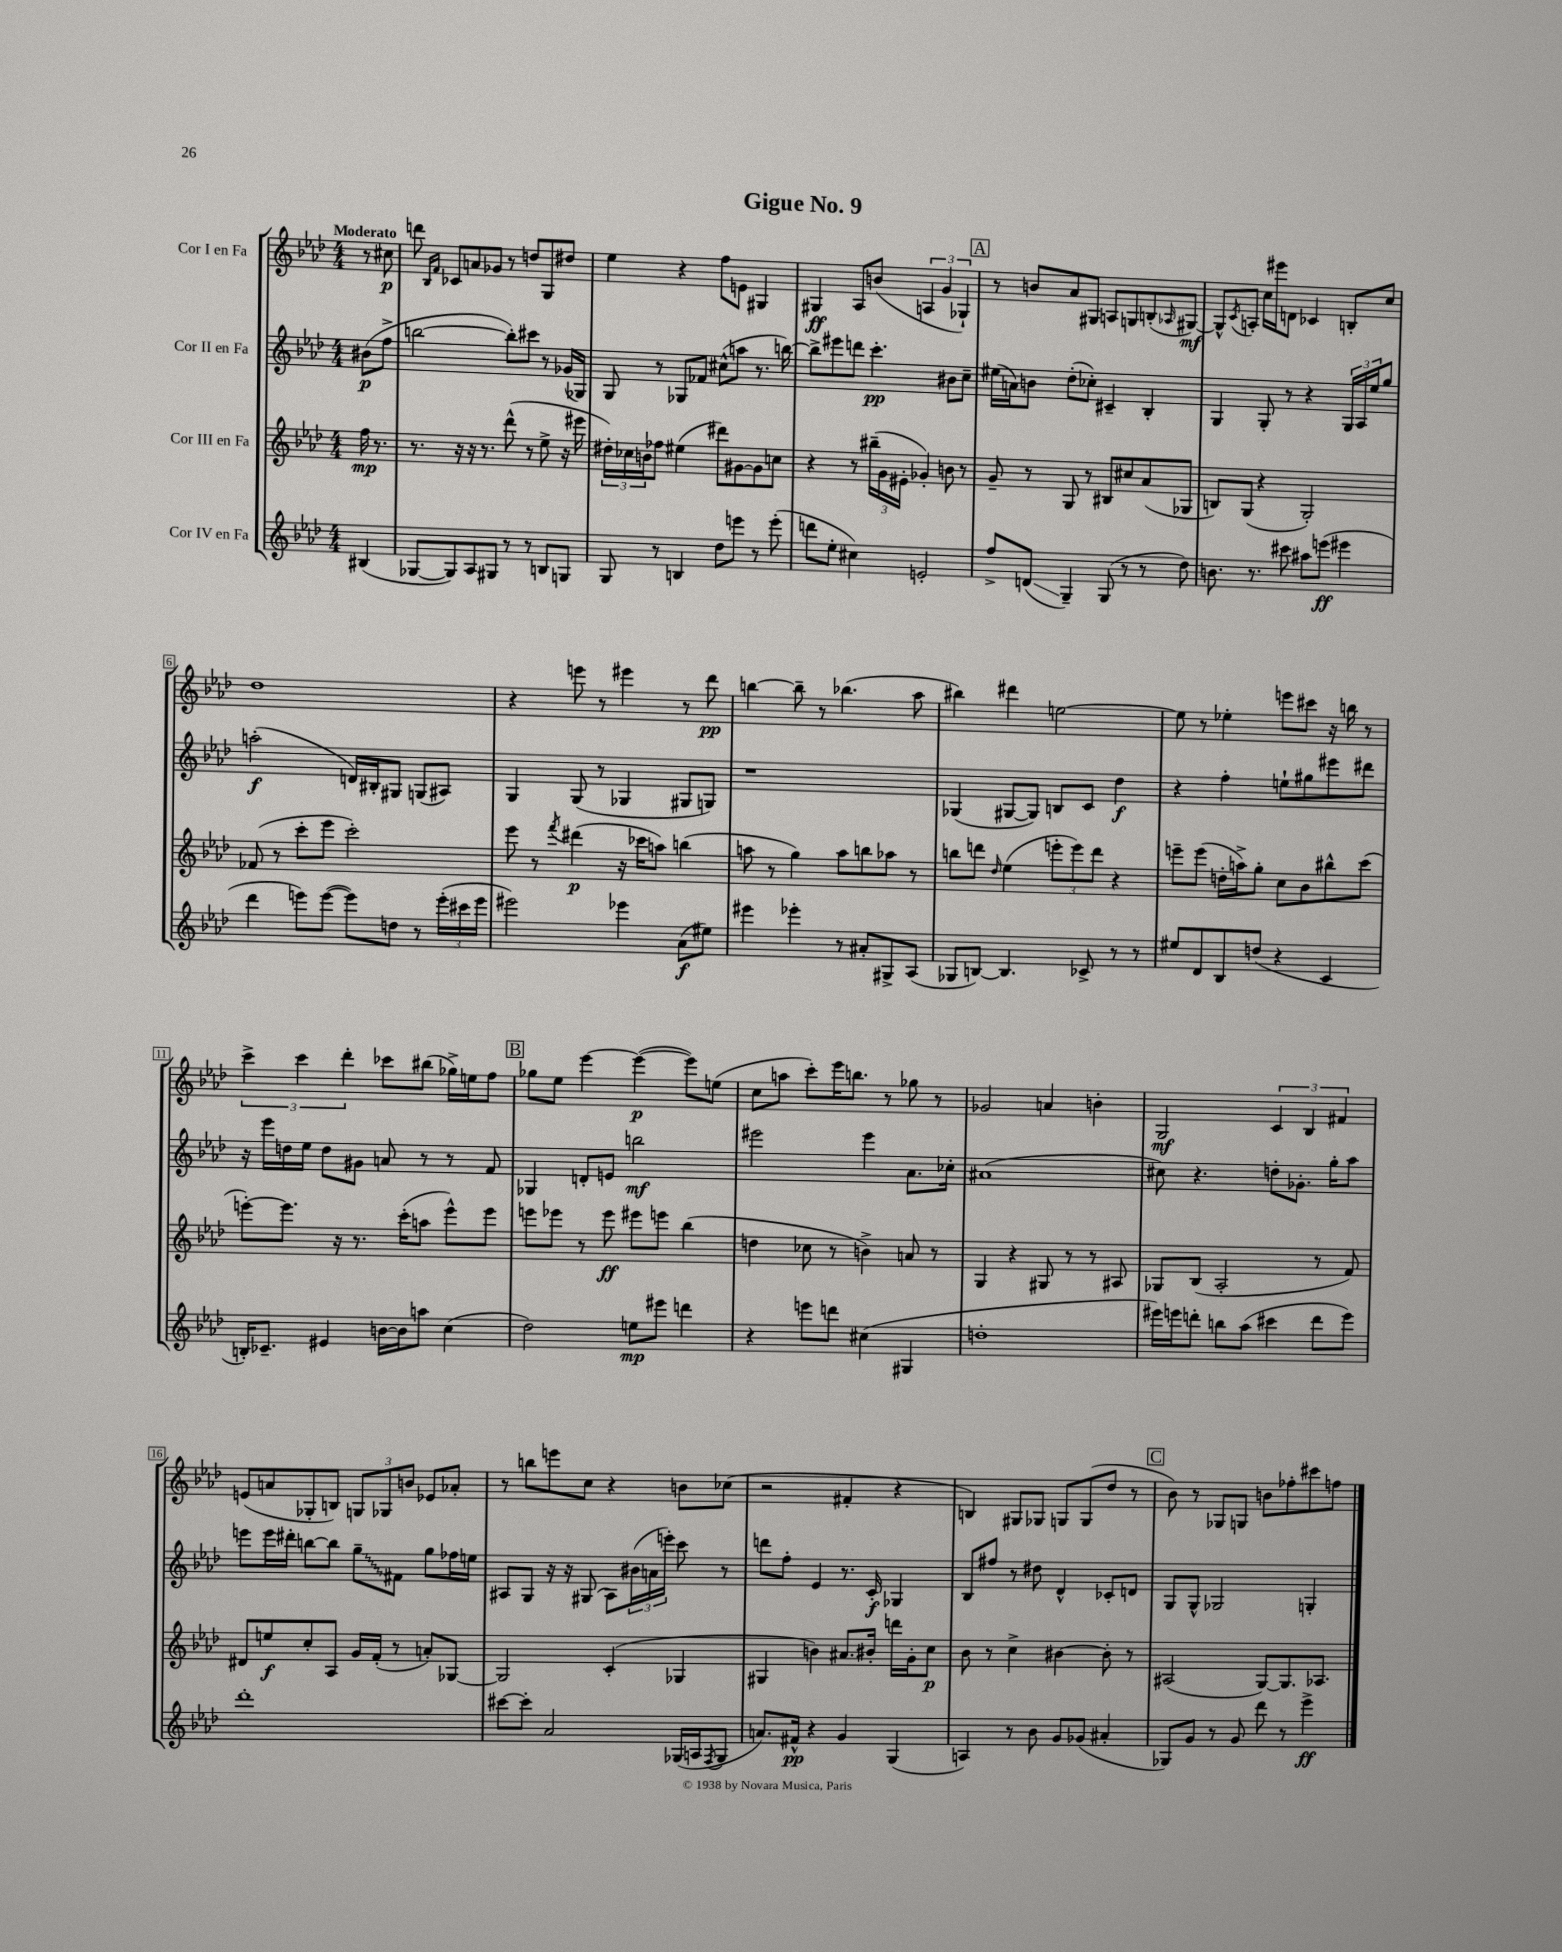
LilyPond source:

\header { title = "Gigue No. 9" }
<<
\new StaffGroup <<
\new Staff = "s0" \with { instrumentName = "Cor I en Fa" } {
    \clef treble \key aes \major \numericTimeSignature \time 4/4 \partial 4 \tempo "Moderato"
    r8 cis''8\p |
    d'''8 \grace { bes16 f'16 } ces'8 a'8 ges'8 r8 d''8 g8 dis''8 |
    ees''4 r4 f''8 e'8 gis4 |
    gis4\ff aes8 b'8( \tuplet 3/2 { a4 g'4 ges4-!) } |
    \mark \markup { \box "A" } r8 b'8 aes'8 gis8 a8 g8 b8-.( \grace { aes16 } gis8~\mf) |
    gis8-^ \acciaccatura { c'8 } a8-. c''16 eis'''16 d'8 ces'4 b8-. c''8 |
    des''1 |
    r4 e'''8 r8 eis'''4 r8 des'''8\pp |
    b''4~ b''8-- r8 bes''4.( aes''8 |
    bis''4) dis'''4 e''2~ |
    e''8 r8 ees''4-. e'''8 cis'''8 r16 b''16 r8 |
    \tuplet 3/2 { c'''4-> c'''4 des'''4-. } ces'''8 bis''8( ges''16->) e''16 f''8 |
    \mark \markup { \box "B" } ges''8 ees''8 ees'''4~ ees'''4~\p( ees'''8) e''8( |
    c''8 a''8 c'''8-.) ees'''16 b''8. r8 ges''8 r8 |
    ges'2 a'4 b'4-. |
    g2\mf \tuplet 3/2 { c'4 bes4 fis'4 } |
    e'8( a'8 ges8-. b8) \tuplet 3/2 { g8 ges8 b'8 } ees'8 aes'8-. |
    r8 b''8 e'''8 c''8 r4 b'8 ces''8( |
    r2 fis'4-. r4 |
    b4) gis8 ges8 g8 g8( des''8 r8 |
    \mark \markup { \box "C" } bes'8) r8 ges8 g8 b'8 fes''8-. cis'''8 f''8 \bar "|." |
}
\new Staff = "s1" \with { instrumentName = "Cor II en Fa" } {
    \clef treble \key aes \major \numericTimeSignature \time 4/4 \partial 4
    bis'8\p( f''8-> |
    b''2~ b''8-.) cis'''8 r8 ges'16( ges16) |
    g8 r8 ges8 fes'8 cis''8-^( a''8 r8. b''16~) |
    b''8-> eis'''8 d'''8 c'''4.-.\pp bis'8 c''8-- |
    \mark \markup { \box "A" } eis''16( a'16) b'8 des''8-.( ces''8-.) cis'4-- bes4-. |
    g4 g8-. r8 r4 \tuplet 3/2 { g16 aes16 ees''16 } g''8 |
    a''2-.\f( d'16) bis16-. gis8 g8( ais8) |
    g4 g8( r8 ges4 gis8 g8) |
    r1 |
    ges4( gis8~ gis8) b8 c'8 des''4\f |
    r4 f''4-. e''8-! gis''8 eis'''8 dis'''8 |
    r16 ees'''16 d''16 ees''16 d''8 gis'8 a'8 r8 r8 f'8 |
    \mark \markup { \box "B" } ges4 d'8-. e'8 b''2\mf |
    eis'''2 eis'''4 aes'8. ces''16-. |
    ais'1( |
    cis''8) r4. d''8-. ges'8.-. g''16-. aes''8 |
    e'''8 e'''16 dis'''16-. b''8~ b''8 \once \override Glissando.style = #'zigzag g''8--\glissando fis'8 g''8 fes''16 e''16 |
    ais8 g8 r16 r16 gis8( ais8) \tuplet 3/2 { bis'16( a'16 e'''16-.) } c'''8 r8 |
    d'''8 f''8-. ees'4 r8. c'16-.\f ges4 |
    bes8 fis''8 r8 dis''8 des'4-^ ces'8-. d'8 |
    \mark \markup { \box "C" } g8 g8-^ ges2 g4-. \bar "|." |
}
\new Staff = "s2" \with { instrumentName = "Cor III en Fa" } {
    \clef treble \key aes \major \numericTimeSignature \time 4/4 \partial 4
    f''16\mp r8. |
    r8. r16 r16 r8. des'''8-^( r8 ees''8-> r16 eis'''16 |
    \tuplet 3/2 { dis''16-.) ces''16 b'16 } fes''8 eis''4( dis'''8) gis'8~ gis'8 c''8 |
    r4 r8 \tuplet 3/2 { bis''16--( g'16 eis'16-. } ges'4-.) b'8 r8 |
    \mark \markup { \box "A" } g'8-- r8 g8 r8 bis8 cis''8 aes'8( ges8 |
    b8) g8( r4 g2-.) |
    fes'8( r8 c'''8-. ees'''8 c'''2-.) |
    ees'''8 r8 \acciaccatura { f'''8 } dis'''4\p( r16 ces'''16 a''8) b''4( |
    a''8 r8 g''4) a''8 b''8 aes''8 r8 |
    b''8 d'''8 \grace { des''16 } ees''4( \tuplet 3/2 { e'''8-. e'''8) d'''8 } r4 |
    e'''8-- e'''8( d''16-. a''16->) g''8-. c''8 bes'8 bis''8-^ c'''8( |
    e'''8~-.) e'''8. r16 r8. c'''16-.( a''8 e'''8-^) e'''8 |
    \mark \markup { \box "B" } e'''8 ees'''8 r8 ees'''8\ff eis'''8 e'''8 bes''4( |
    d''4 ces''8 r8 b'4->) a'8 r8 |
    g4 r4 gis8 r8 r8 ais8 |
    ges8 bes8( aes2-. r8 f'8) |
    dis'8 e''8\f c''8-. aes8 g'16 f'16-.( r8 a'8-.) ges8~ |
    ges2 c'4-.( ges4 |
    gis4 b'4) ais'8. bis'16-. d'''16 g'16-. c''8\p |
    bes'8 r8 c''4-> bis'4~ bis'8-. r8 |
    \mark \markup { \box "C" } ais2( g8~) g8. aes8. \bar "|." |
}
\new Staff = "s3" \with { instrumentName = "Cor IV en Fa" } {
    \clef treble \key aes \major \numericTimeSignature \time 4/4 \partial 4
    bis4( |
    ges8~ ges8) aes8 gis8 r8 r8 b8 g8 |
    g8 r8 b4 des''8 e'''8 r8 e'''8-.( |
    d'''8 ees''8-. cis''4) e'2-. |
    \mark \markup { \box "A" } f''8-> d'8\glissando( g4--) g8( r8 r8 des''8) |
    b'8. r8. cis'''8 ais''8 e'''8\ff( eis'''4 |
    des'''4 e'''8) e'''8~( e'''8) d''8 r8 \tuplet 3/2 { e'''16-.( cis'''16 e'''16 } |
    eis'''2) ees'''4 aes'8\f( eis''8) |
    eis'''4 ees'''4-. r8 ais'8-. gis8-> aes8( |
    ges8 b8~) b4. ces'8-> r8 r8 |
    eis''8 des'8 bes8 d''8( r4 c'4 |
    b16-.) ces'8.-- eis'4 b'16~ b'16 a''8 c''4( |
    \mark \markup { \box "B" } des''2) e''8\mp eis'''8 d'''4 |
    r4 e'''8 d'''8 cis''4( gis4 |
    d''1-. |
    eis'''16) e'''16 d'''8-. b''8 aes''8( cis'''4 d'''8 e'''8) |
    des'''1-. |
    cis'''8~ cis'''8-. aes'2 ges16( a16 \acciaccatura { f8 } ges8 |
    a'8.) fis'16-^\pp r4 g'4 g4( |
    a4) r8 bes'8 g'8 ges'8( ais'4-. |
    \mark \markup { \box "C" } ges8) g'8 r8 g'8 des'''8 r8 ees'''4->\ff \bar "|." |
}
>>
>>
\layout { \context { \Score \override BarNumber.stencil = #(make-stencil-boxer 0.1 0.3 ly:text-interface::print) } }
